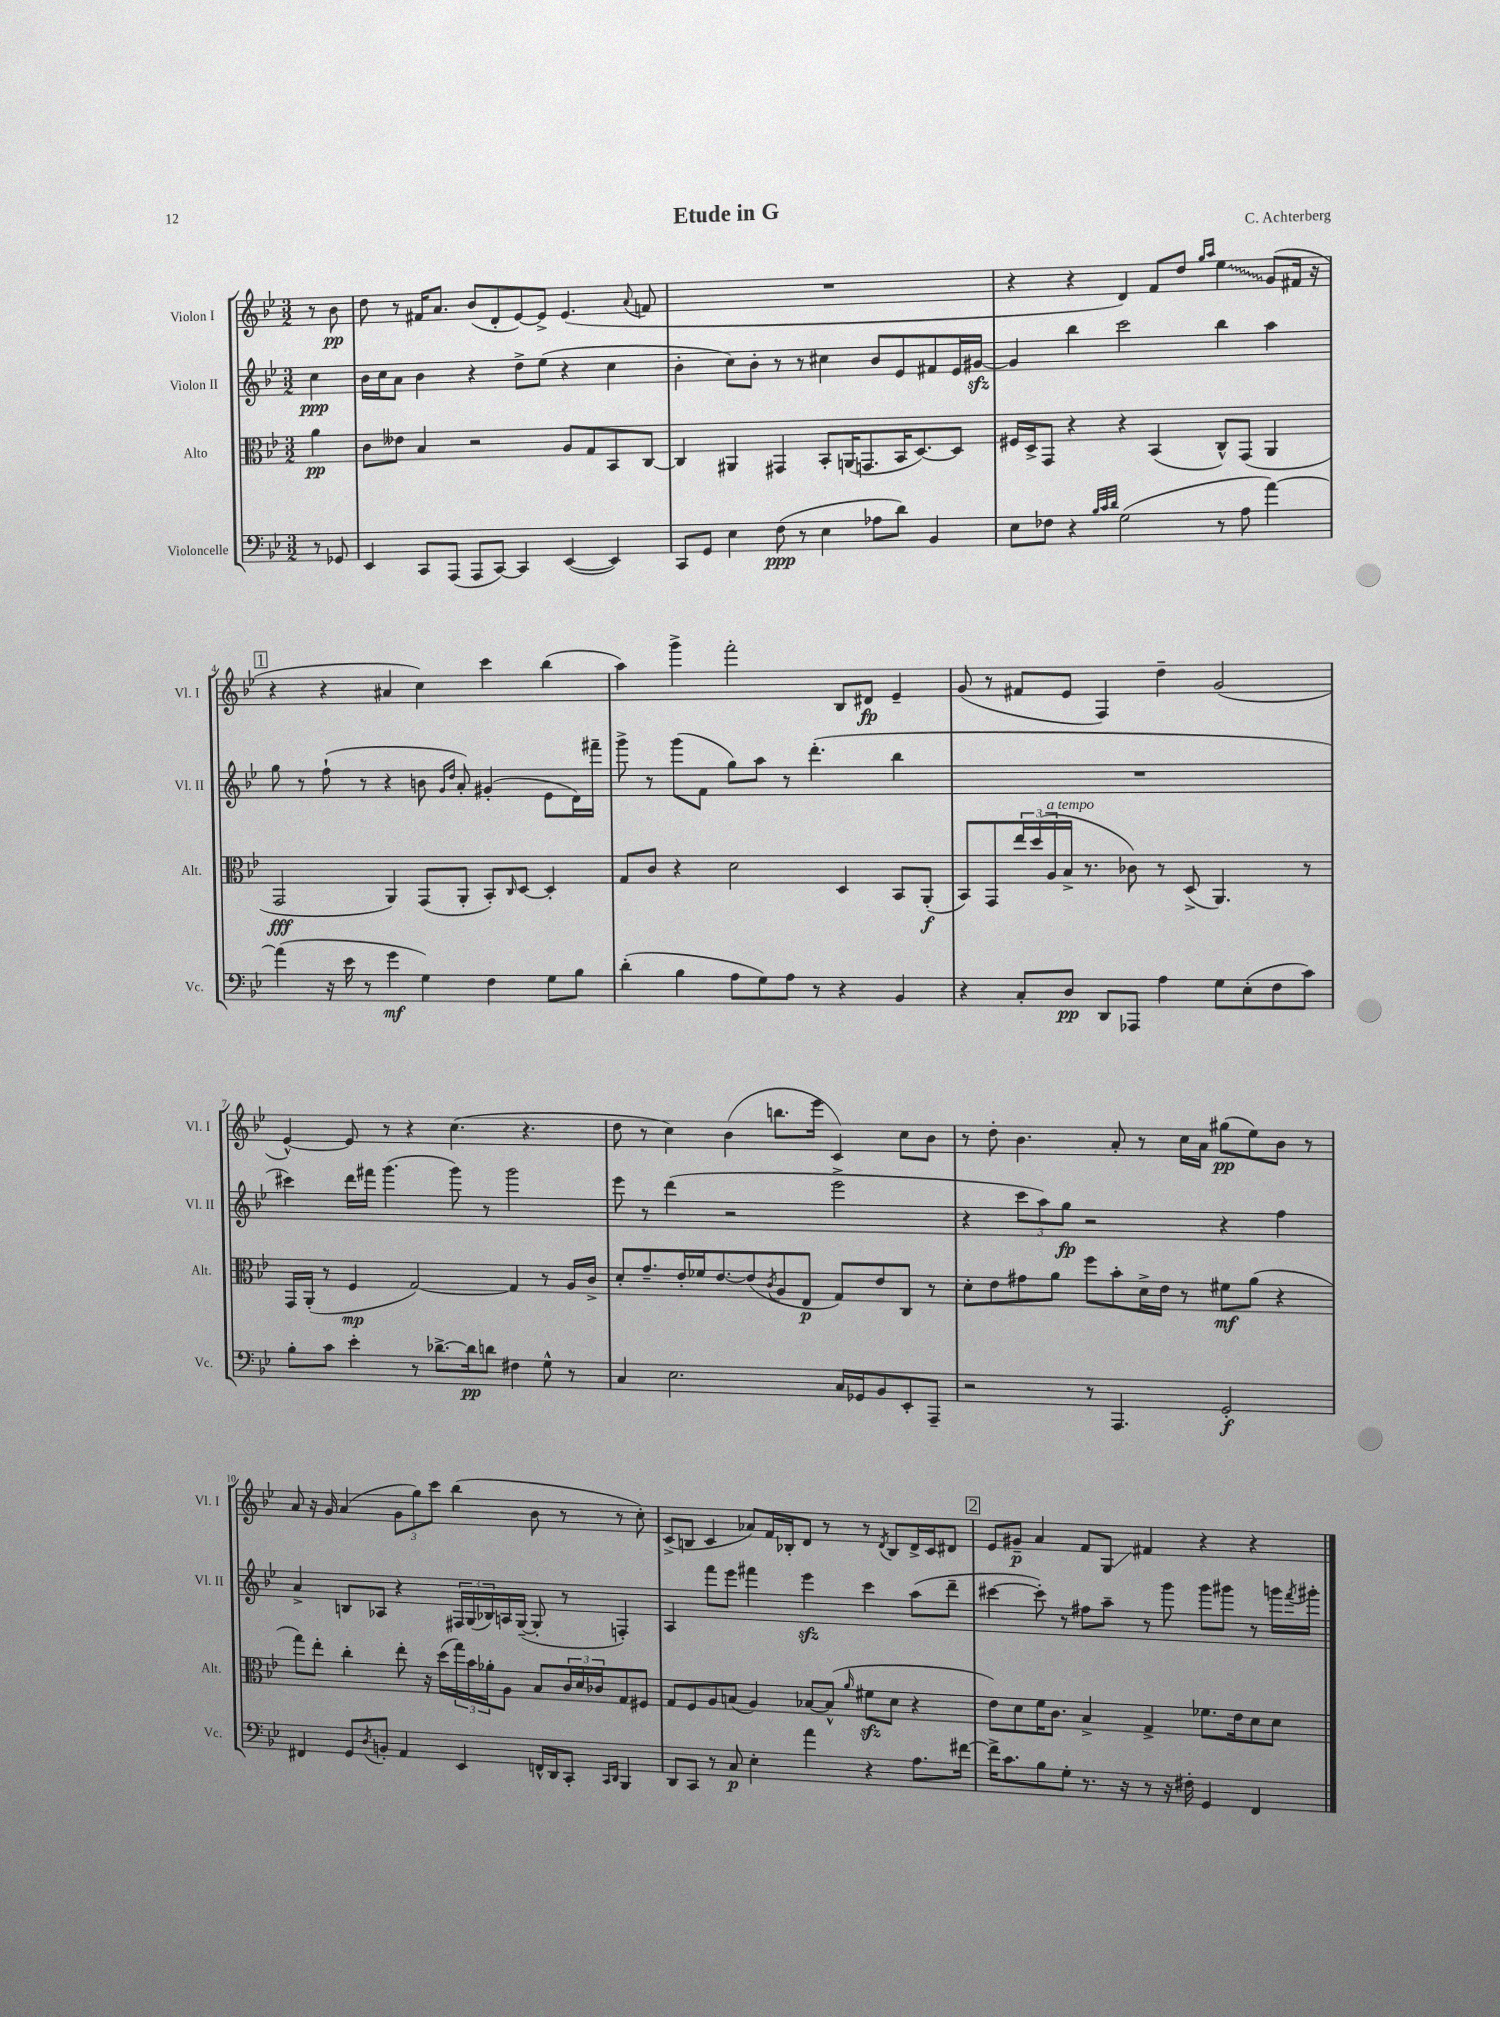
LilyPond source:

\header { title = "Etude in G" composer = "C. Achterberg" }
<<
\new StaffGroup <<
\new Staff = "s0" \with { instrumentName = "Violon I" shortInstrumentName = "Vl. I" } {
    \clef treble \key bes \major \numericTimeSignature \time 3/2 \partial 4
    r8 bes'8\pp |
    d''8 r8 fis'16 a'8. bes'8( d'8-. ees'8~) ees'8-> ees'4.( \appoggiatura { a'8 } f'8 |
    R1. |
    r4 r4 d'4) f'8 d''8 \grace { g''16 a''16 } \once \override Glissando.style = #'zigzag ees''4\glissando g'8( fis'16 r16 |
    \mark \markup { \box "1" } r4 r4 ais'4 c''4) c'''4 bes''4( |
    a''4) g'''4-> f'''2-. bes8 dis'8\fp ees'4-- |
    g'8( r8 fis'8 ees'8 f4) d''4-- g'2( |
    ees'4~-^) ees'8 r8 r4 c''4.( r4. |
    d''8 r8 c''4) bes'4( b''8. ees'''16 c'4) c''8 bes'8 |
    r8 d''8-. bes'4. a'8-. r8 c''16 a'16 gis''8\pp( ees''8) bes'8 r8 |
    a'8 r16 g'16 a'4( \tuplet 3/2 { g'8 g''8) c'''8 } bes''4( bes'8 r8 r8 c''8-.) |
    c'8->( b8 c'4 aes'8) f'16 bes16-. d'8 r8 r8 \acciaccatura { d'8 } bes8 d'16-> c'16 dis'8 |
    \mark \markup { \box "2" } ees'8 gis'8--\p a'4 f'8 g8\glissando fis'4 r4 r4 \bar "|." |
}
\new Staff = "s1" \with { instrumentName = "Violon II" shortInstrumentName = "Vl. II" } {
    \clef treble \key bes \major \numericTimeSignature \time 3/2 \partial 4
    c''4\ppp |
    bes'16 c''16 a'8 bes'4 r4 d''8-> ees''8( r4 c''4 |
    bes'4-. c''8) bes'8-. r8 r8 cis''4 bes'8 ees'8 fis'8 ees'16 gis'16~\sfz |
    gis'4 bes''4 c'''2 bes''4 a''4 |
    \mark \markup { \box "1" } g''8 r8 f''8-!( r8 r4 b'8 \grace { g'16 d''16 } a'8-.) gis'4-.( ees'8 d'16) fis'''16-- |
    g'''8-> r8 g'''8( f'8 g''8) a''8 r8 d'''4.-.( bes''4 |
    R1. |
    cis'''4) d'''16 fis'''16 g'''4.( g'''8) r8 g'''2 |
    ees'''8 r8 d'''4( r2 ees'''2-> |
    r4 \tuplet 3/2 { c'''8 a''8) g''8\fp } r2 r4 f''4 |
    a'4-> b8 aes8 r4 \tuplet 3/2 { fis16 g16( bes16) } a16 g16~--( g8-. r8 f4-.) |
    a4 f'''8 ees'''8 fis'''4 ees'''4\sfz c'''4 a''8( d'''8-- |
    \mark \markup { \box "2" } cis'''4~ cis'''8-.) r8 fis''8 a''8-- r8 g'''8 g'''8 gis'''8 r8 g'''16 \acciaccatura { f'''8 } gis'''16-. \bar "|." |
}
\new Staff = "s2" \with { instrumentName = "Alto" shortInstrumentName = "Alt." } {
    \clef alto \key bes \major \numericTimeSignature \time 3/2 \partial 4
    a'4\pp |
    c'8 eeses'8 bes4 r2 a8 g8 bes,8 c8~ |
    c4 ais,4 gis,4 bes,8-. a,16( g,8. bes,16 d8.~) d8 |
    fis16 d16-> g,8 r4 r4 bes,4( c8-^) g,8( a,4 |
    \mark \markup { \box "1" } g,2\fff a,4) g,8( a,8-. bes,8-.) \grace { c16 } d8~ d4-. |
    g8 c'8 r4 d'2 d4 bes,8 a,8-.\f( |
    bes,8) g,8 \tuplet 3/2 { ees''16 d''16( a16^\markup { \italic "a tempo" } } bes16-> r8. ces'8) r8 d8->( a,4.) r8 |
    g,16 a,16-.( r8 f4\mp g2~) g4 r8 a16 c'16-> |
    d'8-. g'8.-- ees'16-. fes'16 ees'8.~ ees'8( \acciaccatura { c'8 } a8 ees8\p g8) ees'8 c8 r8 |
    d'8-. ees'8 gis'8 a'8 f''8 bes'8-. d'16-> ees'16 r8 fis'8\mf a'8( r4 |
    g''8) ees''8-. c''4-. ees''8-. r16 d''16( \tuplet 3/2 { g''16) bes'16 aes'16-. } a8 bes8 \tuplet 3/2 { c'16 d'16 ces'16 } g8 fis8 |
    g8 f8 a8 b8( a4) bes8~ bes8-^( \grace { a'16 } fis'8\sfz d'8 r4 |
    \mark \markup { \box "2" } ees'8) d'8 f'16 c'8. bes4-> g4-> fes'8. ees'16 d'8 d'8 \bar "|." |
}
\new Staff = "s3" \with { instrumentName = "Violoncelle" shortInstrumentName = "Vc." } {
    \clef bass \key bes \major \numericTimeSignature \time 3/2 \partial 4
    r8 ges,8 |
    ees,4 c,8 a,,8( a,,8 c,8~) c,4 ees,4~( ees,4) |
    c,8 g,8 ees4 f8\ppp( r8 ees4 aes8 d'8) bes,4 |
    ees8 fes8 r4 \grace { bes32 c'32 d'32 } g2( r8 a8 a'4~) |
    \mark \markup { \box "1" } a'4( r16 ees'16 r8 g'4\mf g4) f4 g8 bes8 |
    d'4-.( bes4 a8 g8) a8 r8 r4 bes,4 |
    r4 c8-. d8\pp d,8 aes,,8 a4 g8 ees8-.( f8 c'8) |
    bes8-. c'8 ees'4-. r8 des'8.~-> des'16\pp d'8 fis4 g8-^ r8 |
    c4 ees2. c16 ges,16 bes,8 ees,8-. a,,8-- |
    r2 r8 a,,4. g,2-.\f |
    fis,4 g,8 \acciaccatura { d8 } b,8-. a,4 ees,4 f,16-^ d,16 c,8-. \grace { c,16 d,16 } bes,,4 |
    d,8 c,8 r8 c8\p ees4-. a'4 r4 a8. fis'16~ |
    \mark \markup { \box "2" } fis'16-> c'8. bes8 g8-. r8. r16 r8 r16 fis16-. g,4 f,4 \bar "|." |
}
>>
>>
